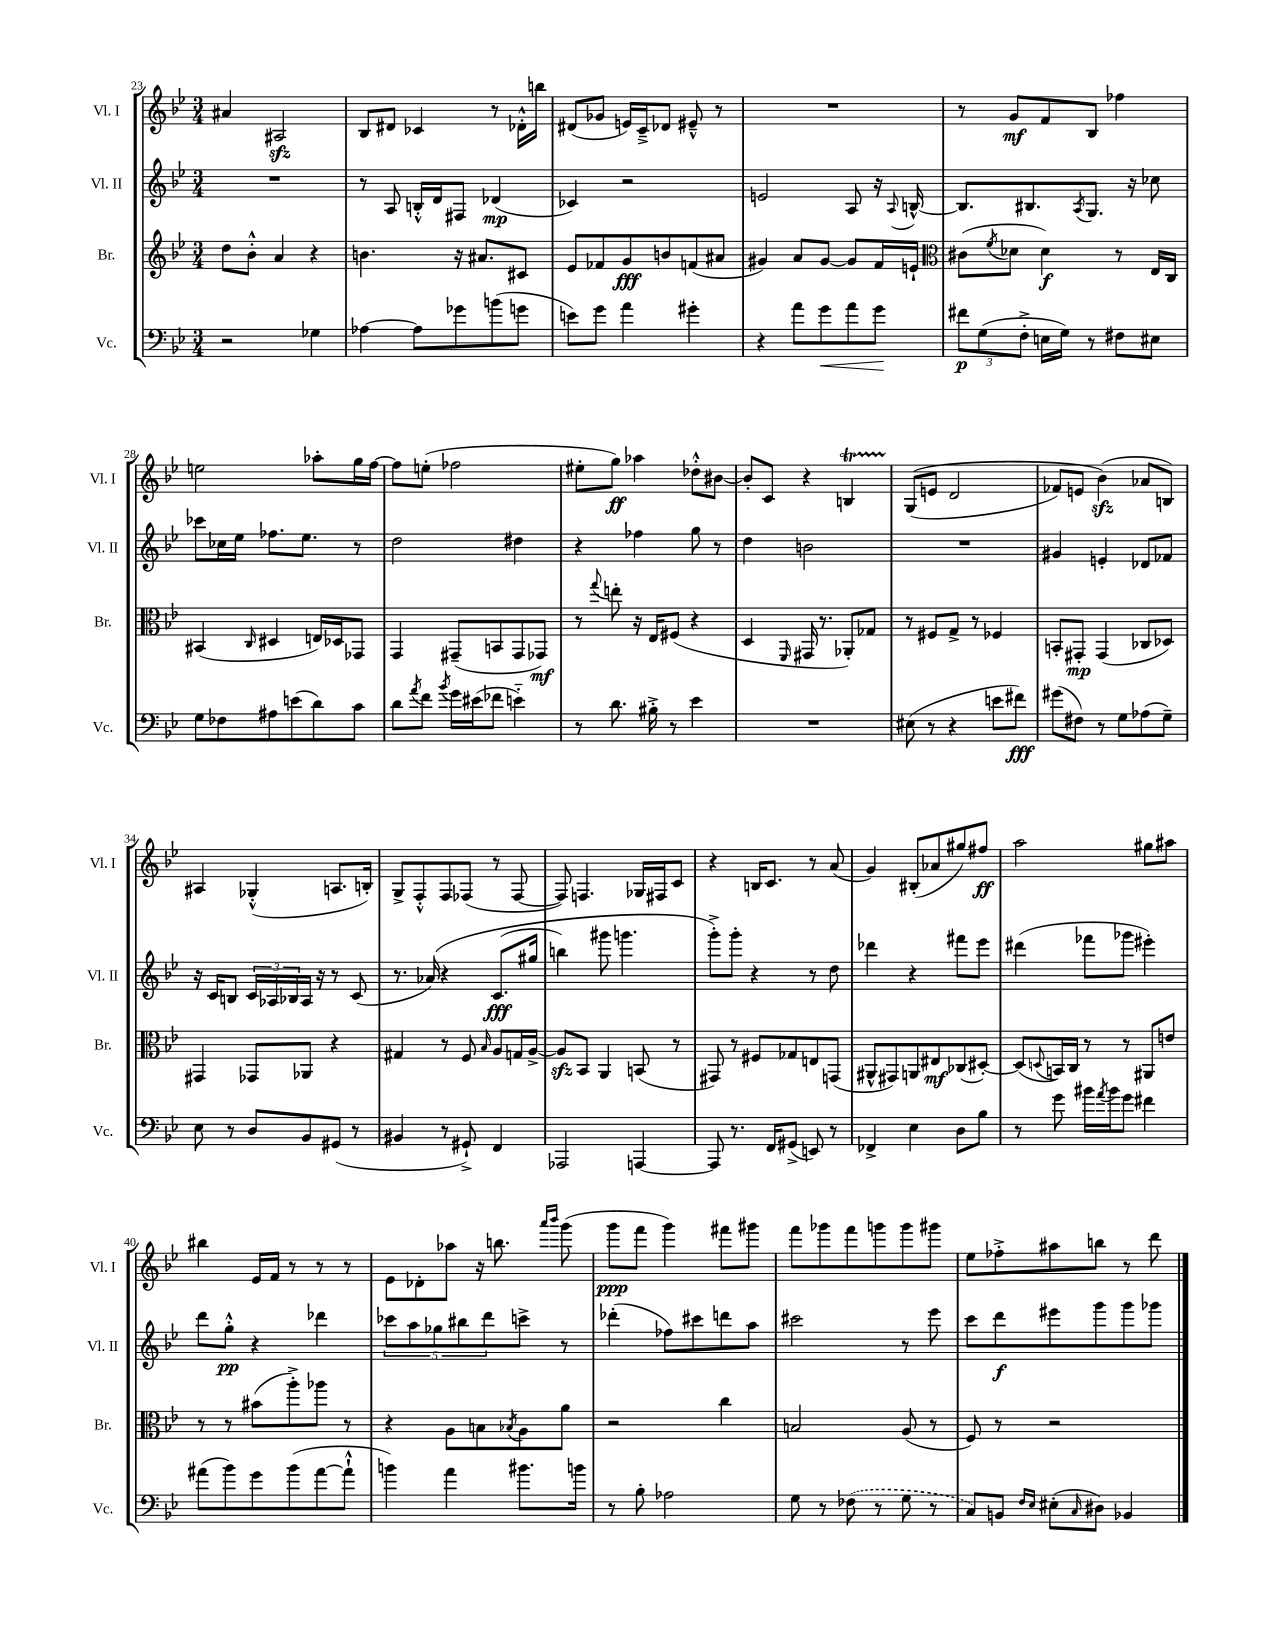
<<
\new StaffGroup <<
\new Staff = "s0" \with { instrumentName = "Vl. I" shortInstrumentName = "Vl. I" } {
    \clef treble \key bes \major \numericTimeSignature \time 3/4
    ais'4 ais2\sfz |
    bes8 dis'8 ces'4 r8 des'16-.-^ b''16 |
    dis'8( ges'8 e'16) c'16---> des'8 eis'8---^ r8 |
    R2. |
    r8 g'8\mf f'8 bes8 fes''4 |
    e''2 aes''8-. g''16 f''16~ |
    f''8 e''8-.( fes''2 |
    eis''8-. g''8\ff) aes''4 des''8-.-^ bis'8~ |
    bis'8-. c'8 r4 b4\startTrillSpan |
    g8\stopTrillSpan(\( e'8 d'2 |
    fes'8) e'8 bes'4\sfz(\) aes'8 b8) |
    ais4 ges4-.-^( a8. b16-.) |
    g8-> f8-.-^ f8 fes8( r8 fes8~ |
    fes8) f4. ges16 fis16 c'8 |
    r4 b16 c'8. r8 a'8( |
    g'4) bis8-.( aes'8 gis''8) fis''8\ff |
    a''2 gis''8 ais''8 |
    bis''4 ees'16 f'16 r8 r8 r8 |
    ees'8 des'8-. aes''8 r16 b''8. \grace { a'''16 bes'''16 } g'''8( |
    g'''8\ppp f'''8 g'''4) fis'''8 gis'''8 |
    f'''8 ges'''8 f'''8 g'''8 g'''8 gis'''8 |
    ees''8 fes''8-.-> ais''8 b''8 r8 d'''8 \bar "|." |
}
\new Staff = "s1" \with { instrumentName = "Vl. II" shortInstrumentName = "Vl. II" } {
    \clef treble \key bes \major \numericTimeSignature \time 3/4
    R2. |
    r8 a8 b16-.-^ d'16 fis8 des'4\mp( |
    ces'4) r2 |
    e'2 a8 r16 \appoggiatura { a8 } b16~-^ |
    b8. bis8. \acciaccatura { a8 } g8. r16 ces''8 |
    ces'''8 ces''16 ees''16 fes''8. ees''8. r8 |
    d''2 dis''4 |
    r4 fes''4 g''8 r8 |
    d''4 b'2 |
    R2. |
    gis'4 e'4-. des'8 fes'8 |
    r16 c'16 b8 \tuplet 3/2 { c'16 aes16 bes16 } aes16 r16 r8 c'8( |
    r8. aes'16)\( r4 c'8.\fff( gis''16 |
    b''4) gis'''8 g'''4. |
    g'''8-.->\) g'''8-. r4 r8 d''8 |
    des'''4 r4 fis'''8 ees'''8 |
    dis'''4( fes'''8 ges'''8 eis'''4-.) |
    d'''8 g''8-.-^\pp r4 des'''4 |
    \tuplet 5/4 { ces'''8 a''8 ges''8 bis''8 d'''8 } c'''8-> r8 |
    des'''4-.( fes''8) cis'''8 d'''8 a''8 |
    cis'''2 r8 ees'''8 |
    c'''8 d'''8\f eis'''8 g'''8 g'''8 ges'''8 \bar "|." |
}
\new Staff = "s2" \with { instrumentName = "Br." shortInstrumentName = "Br." } {
    \clef treble \key bes \major \numericTimeSignature \time 3/4
    d''8 bes'8-.-^ a'4 r4 |
    b'4. r16 ais'8. cis'8 |
    ees'8 fes'8 g'8\fff b'8 f'8( ais'8 |
    gis'4) a'8 gis'8~ gis'8 f'16 e'16-! |
    \clef alto cis'8( \acciaccatura { f'8 } des'8 des'4\f) r8 ees16 c16 |
    bis,4( \grace { c16 } dis4 e16) des16 ges,8 |
    g,4 gis,8--( b,8 gis,8 ges,8\mf) |
    r8 \appoggiatura { g''8 } e''8-. r16 ees16 fis8( r4 |
    d4 \grace { f,16 } gis,16 r8. aes,8-.) ges8 |
    r8 fis8 g8-> r8 fes4 |
    b,8-. gis,8-.\mp gis,4( ces8 des8) |
    gis,4 ges,8 aes,8 r4 |
    gis4 r8 f8 \grace { bes16 } a8 g16 a16~-> |
    a8\sfz bes,8 a,4 b,8( r8 |
    gis,8) r8 fis8 ges8 e8 g,8( |
    ais,8-^ gis,8) a,8 eis8\mf ces8( dis8~-.) |
    dis8( \appoggiatura { d8 } b,16) c16 r8 r8 ais,8 e'8 |
    r8 r8 bis'8( a''8-.->) aes''8 r8 |
    r4 a8 b8 \acciaccatura { bes8 } a8 a'8 |
    r2 c''4 |
    b2 a8( r8 |
    f8) r8 r2 \bar "|." |
}
\new Staff = "s3" \with { instrumentName = "Vc." shortInstrumentName = "Vc." } {
    \clef bass \key bes \major \numericTimeSignature \time 3/4
    r2 ges4 |
    aes4~ aes8 ges'8 b'8( g'8 |
    e'8) g'8 a'4 gis'4-. |
    r4 a'8 g'8\< a'8 g'8\! |
    \tuplet 3/2 { fis'8\p g8( f8-.-> } e16 g16) r8 fis8 eis8 |
    g8 fes8 ais8 e'8( d'8) c'8 |
    d'8 \acciaccatura { a'8 } f'8 \acciaccatura { bes'8 } g'16 eis'16( fes'8 e'4-_) |
    r8 d'8. bis16-.-> r8 ees'4 |
    R2. |
    eis8( r8 r4 e'8 fis'8\fff) |
    gis'8( fis8) r8 g8 aes8( g8--) |
    ees8 r8 d8 bes,8 gis,8( r8 |
    bis,4 r8 gis,8-!->) f,4 |
    aes,,2 a,,4~ |
    a,,8 r8. f,16 gis,8->( e,8) r8 |
    fes,4-> ees4 d8 bes8 |
    r8 g'8 bis'16 \acciaccatura { a'8 } bis'16 g'8 fis'4 |
    ais'8( bes'8) g'8 bes'8( ais'8~ ais'8-!-^ |
    b'4) a'4 bis'8. b'16 |
    r8 bes8-. aes2 |
    g8 r8 \once \slurDashed fes8( r8 g8 r8 |
    c8) b,8 \grace { f16 ees16 } eis8-.( \grace { c16 } dis8) bes,4 \bar "|." |
}
>>
>>
\layout { \context { \Score currentBarNumber = #23 } }
